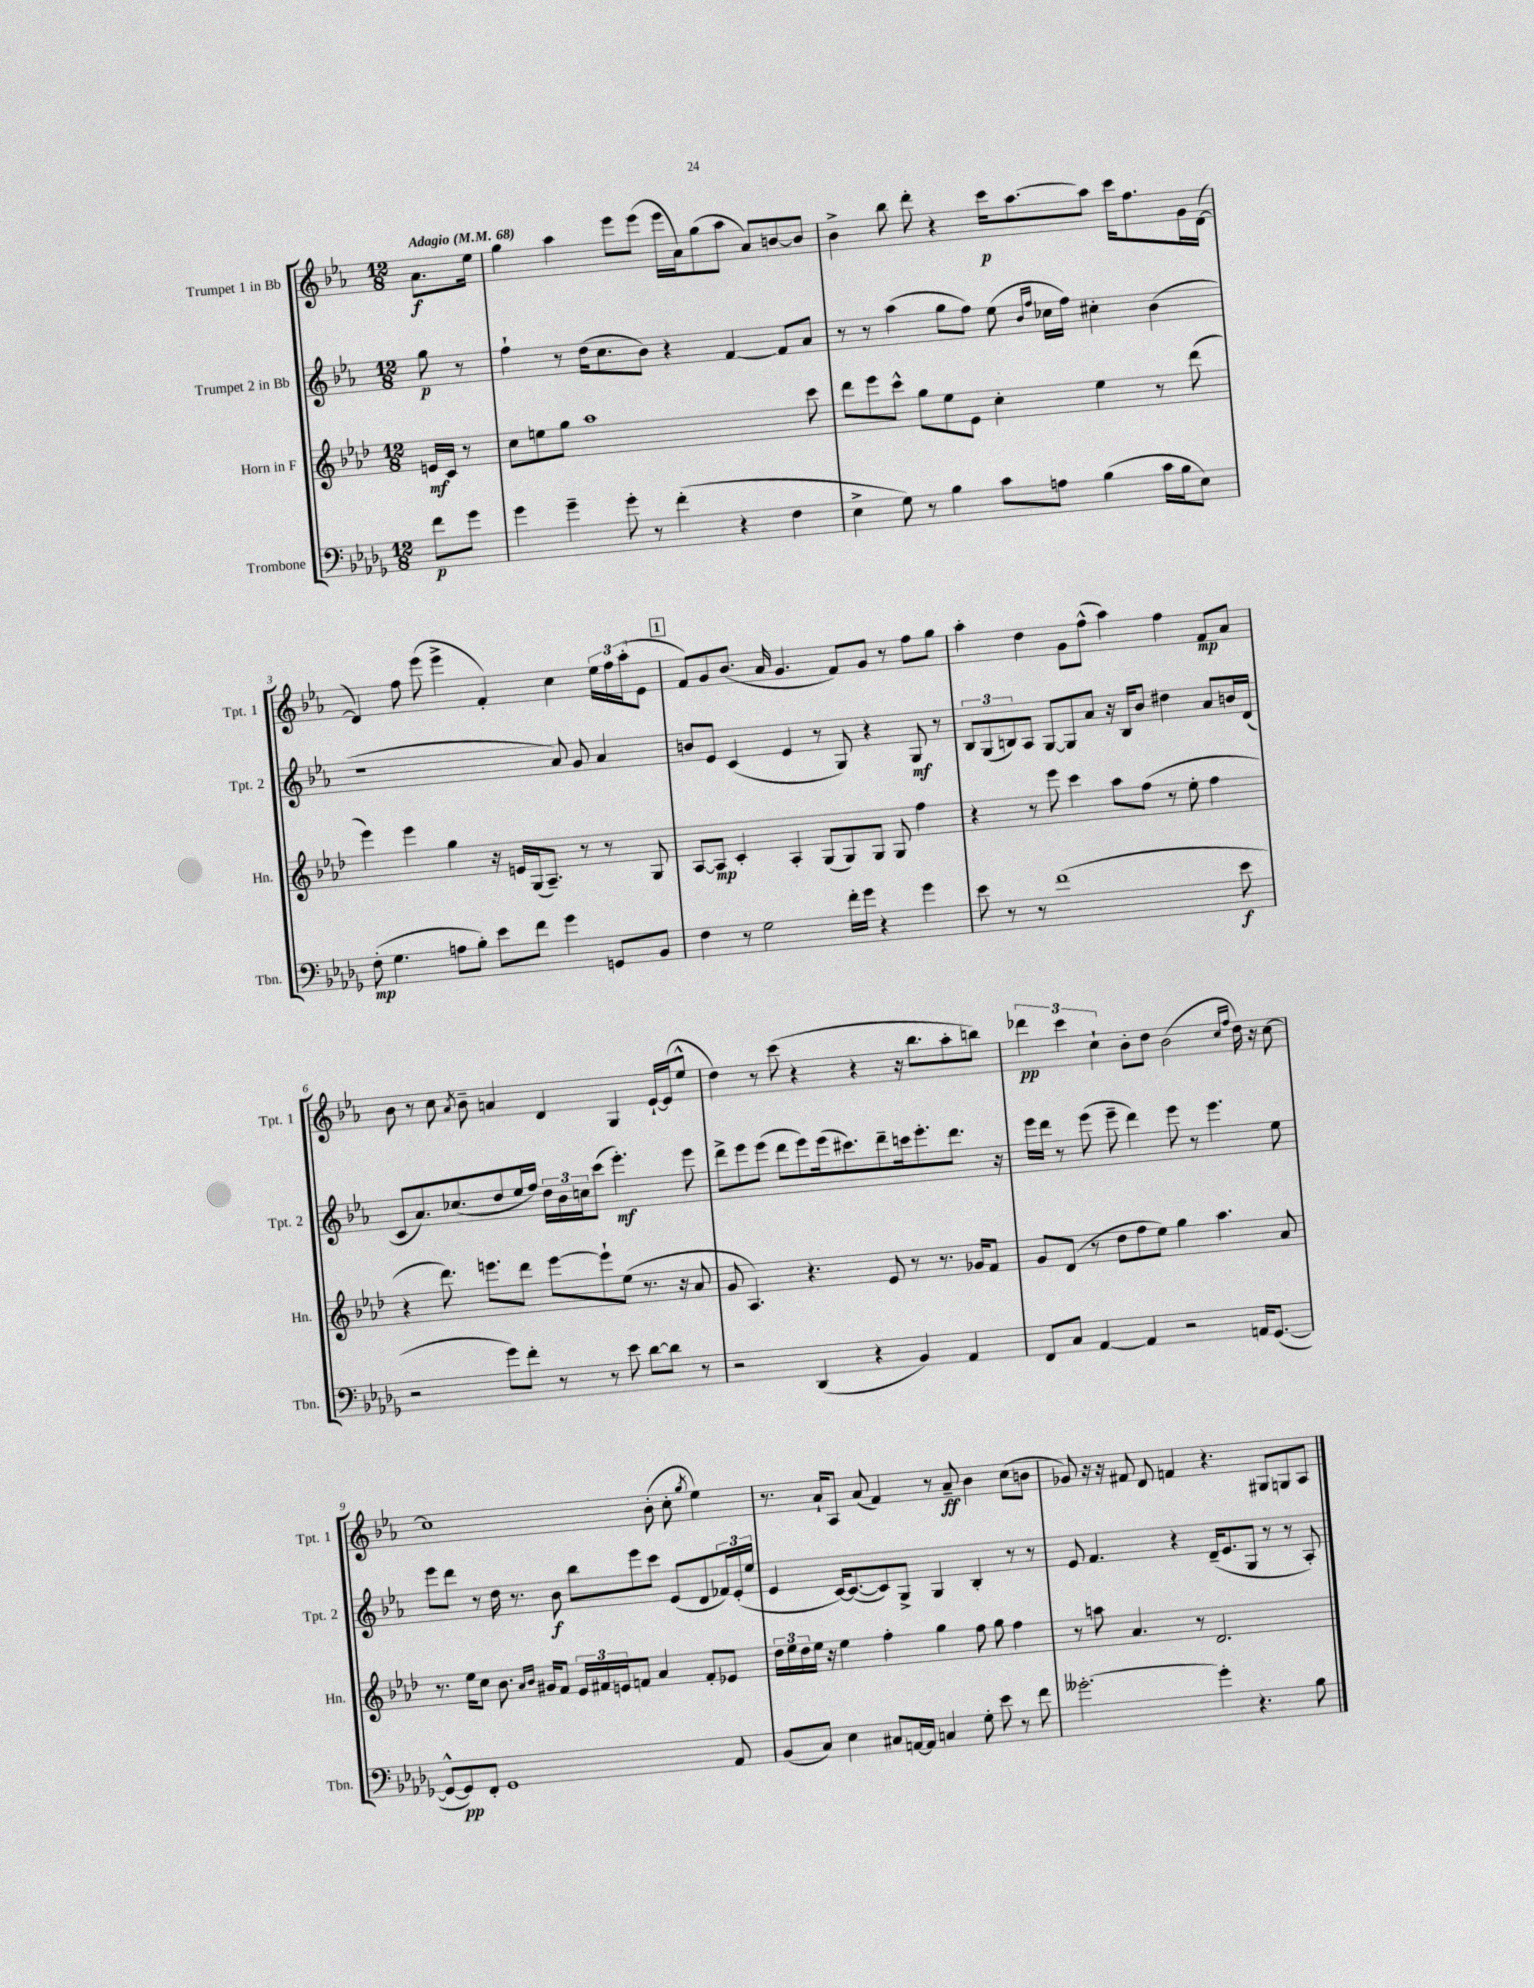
<<
\new StaffGroup <<
\new Staff = "s0" \with { instrumentName = "Trumpet 1 in Bb" shortInstrumentName = "Tpt. 1" } {
    \clef treble \key ees \major \numericTimeSignature \time 12/8 \partial 4 \tempo "Adagio" 4 = 68
    aes'8.\f ees''16 |
    g''4 aes''4 ees'''8 ees'''8( ees'''16 aes'16) g''8( aes''8 aes'8) b'8~ b'8 |
    bes'4-> bes''8 d'''8-. r4 c'''16\p aes''8.~ aes''8 c'''16 f''8. g'16 d'16~( |
    d'4) f''8 ees'''8( ees'''4-> f'4-.) c''4 \tuplet 3/2 { ees''16 f''16 aes''16-.( } ees'8 |
    \mark \markup { \box "1" } f'8) g'8 bes'8.( aes'16 g'4. f'8) g'8 r8 f''8 g''8 |
    aes''4-. d''4 g'8 f''8-^( aes''4) f''4 f'8\mp aes'8 |
    bes'8 r8 c''8 \acciaccatura { aes'8 } bes'8-- a'4 d'4 g4 ees'16~-! ees'16( ees''8-^ |
    d''4) r8 c'''8( r4 r4 r16 bes''8. aes''8-. b''8) |
    \tuplet 3/2 { des'''4\pp c'''4 c''4-! } bes'8-. d''8 bes'2( \grace { c''16 f''16 } d''16) r16 c''8~ |
    c''1 bes'8-.( c''8-. \acciaccatura { g''8 } ees''4) |
    r8. aes'16-! aes8 aes'8( f'4) r8 aes'8--\ff bes'4 c''8( b'8 |
    ges'8) r16 r16 fis'8 d'8 f'4 r4. gis8 g8 aes8 \bar "|." |
}
\new Staff = "s1" \with { instrumentName = "Trumpet 2 in Bb" shortInstrumentName = "Tpt. 2" } {
    \clef treble \key ees \major \numericTimeSignature \time 12/8 \partial 4
    g''8\p r8 |
    f''4-! r8 d''16( c''8. bes'8) r4 f'4~ f'8 aes'8 |
    r8 r8 aes''4( g''8 f''8) ees''8( \grace { bes'16 f''16 } ces''16 f''16) cis''4-. bes'4( |
    r1 aes'8) g'8 aes'4 |
    \mark \markup { \box "1" } b'8 ees'8 c'4( ees'4 r8 g8) r4 g8\mf r8 |
    \tuplet 3/2 { bes8 g8( b8) } aes8 g8~ g8 aes'8 r16 b16 bes'8 dis''4 aes'8 b'16 d'16( |
    c'8 aes'8.) ces''8.( d''8 ees''16 f''16) \tuplet 3/2 { d''16 bes'16 c''16 } c'''8( ees'''4.-.\mf) ees'''8 |
    d'''8-> ees'''8 ees'''8( d'''8 ees'''8) ees'''16( cis'''8.) d'''8-- c'''16 ees'''8.-. d'''8. r16 |
    ees'''16 d'''16 r8 ees'''8( ees'''8-- d'''4) ees'''8 r8 ees'''4. ees''8 |
    ees'''8 d'''8 r8 d''16 r8. bes'8\f bes''8 ees'''8 c'''8 ees'8( d'8 \tuplet 3/2 { fes'16) ees'16-.( ees''16 } |
    ees'4 c'16~) c'8.~( c'8) g8-> g4 bes4-. r8 r8 |
    ees'8 f'4. r4 d'16--( ees'8. g8 r8 r8 aes8-.) \bar "|." |
}
\new Staff = "s2" \with { instrumentName = "Horn in F" shortInstrumentName = "Hn." } {
    \clef treble \key aes \major \numericTimeSignature \time 12/8 \partial 4
    e'16\mf c'16 r8 |
    c''8 e''8 g''8 aes''1 c'''8 |
    des'''8 ees'''8 c'''8-^ g''8 ees''8 ees'8 c''4-. ees''4 r8 des'''8( |
    ees'''4) ees'''4 g''4 r16 e'16 g16( aes8.--) r8 r8 g8 |
    \mark \markup { \box "1" } aes8~ aes8\mp c'4-. aes4-. g8( g8) g8 g8 f''4 |
    r4 r8 ees'''8 c'''4 aes''8 f''8( r8 ees''8-. f''4 |
    r4 des'''8.) e'''8. des'''8 e'''8~ e'''8-! ees''8( r8. r16 aes'8 |
    g'8 aes4.) r4. ees'8 r8 r8. ges'16 f'8 |
    g'8 des'8( r8 des''8 f''8 ees''8) g''4 aes''4. aes'8 |
    r8. ees''16 c''8 bes'8. \grace { aes'16 bes'16 } gis'16 f'8 \tuplet 3/2 { ees'16 fis'16 e'16 } f'8 aes'4 f'8-. ees'8 |
    \tuplet 3/2 { des''16 ees''16 des''16 } ees''16 r16 ees''4 f''4-. g''4 f''8 g''8 f''4 |
    r8 a''8 aes'4. r8 des'2. \bar "|." |
}
\new Staff = "s3" \with { instrumentName = "Trombone" shortInstrumentName = "Tbn." } {
    \clef bass \key des \major \numericTimeSignature \time 12/8 \partial 4
    f'8\p ges'8 |
    ges'4 ges'4-- ges'8-. r8 f'4-.( r4 f4 |
    ees4-> ges8) r8 bes4 c'8 a8 bes4( c'16 bes16 ees8) |
    f8-.\mp( ges4. a8 bes8-.) ees'8 f'8 ges'4 g,8 bes,8 |
    \mark \markup { \box "1" } f4 r8 ges2 f'16-. ges'16 r4 ges'4 |
    ees'8 r8 r8 f'1( ees'8\f |
    r2 ges'8) f'8-. r8 r8 ees'8 des'8~ des'8 r8 |
    r2 des,4( r4 bes,4) aes,4 |
    f,8 c8 aes,4~ aes,4 r2 a,16 ges,8.~( |
    ges,8~-^ ges,8\pp) f,8-. ges,1 aes,8 |
    bes,8( c8) ees4 cis8 a,16~ a,16 c4 ges8-. ees'8 r8 f'8 |
    geses'2.~-. geses'4-. r4. bes8 \bar "|." |
}
>>
>>
